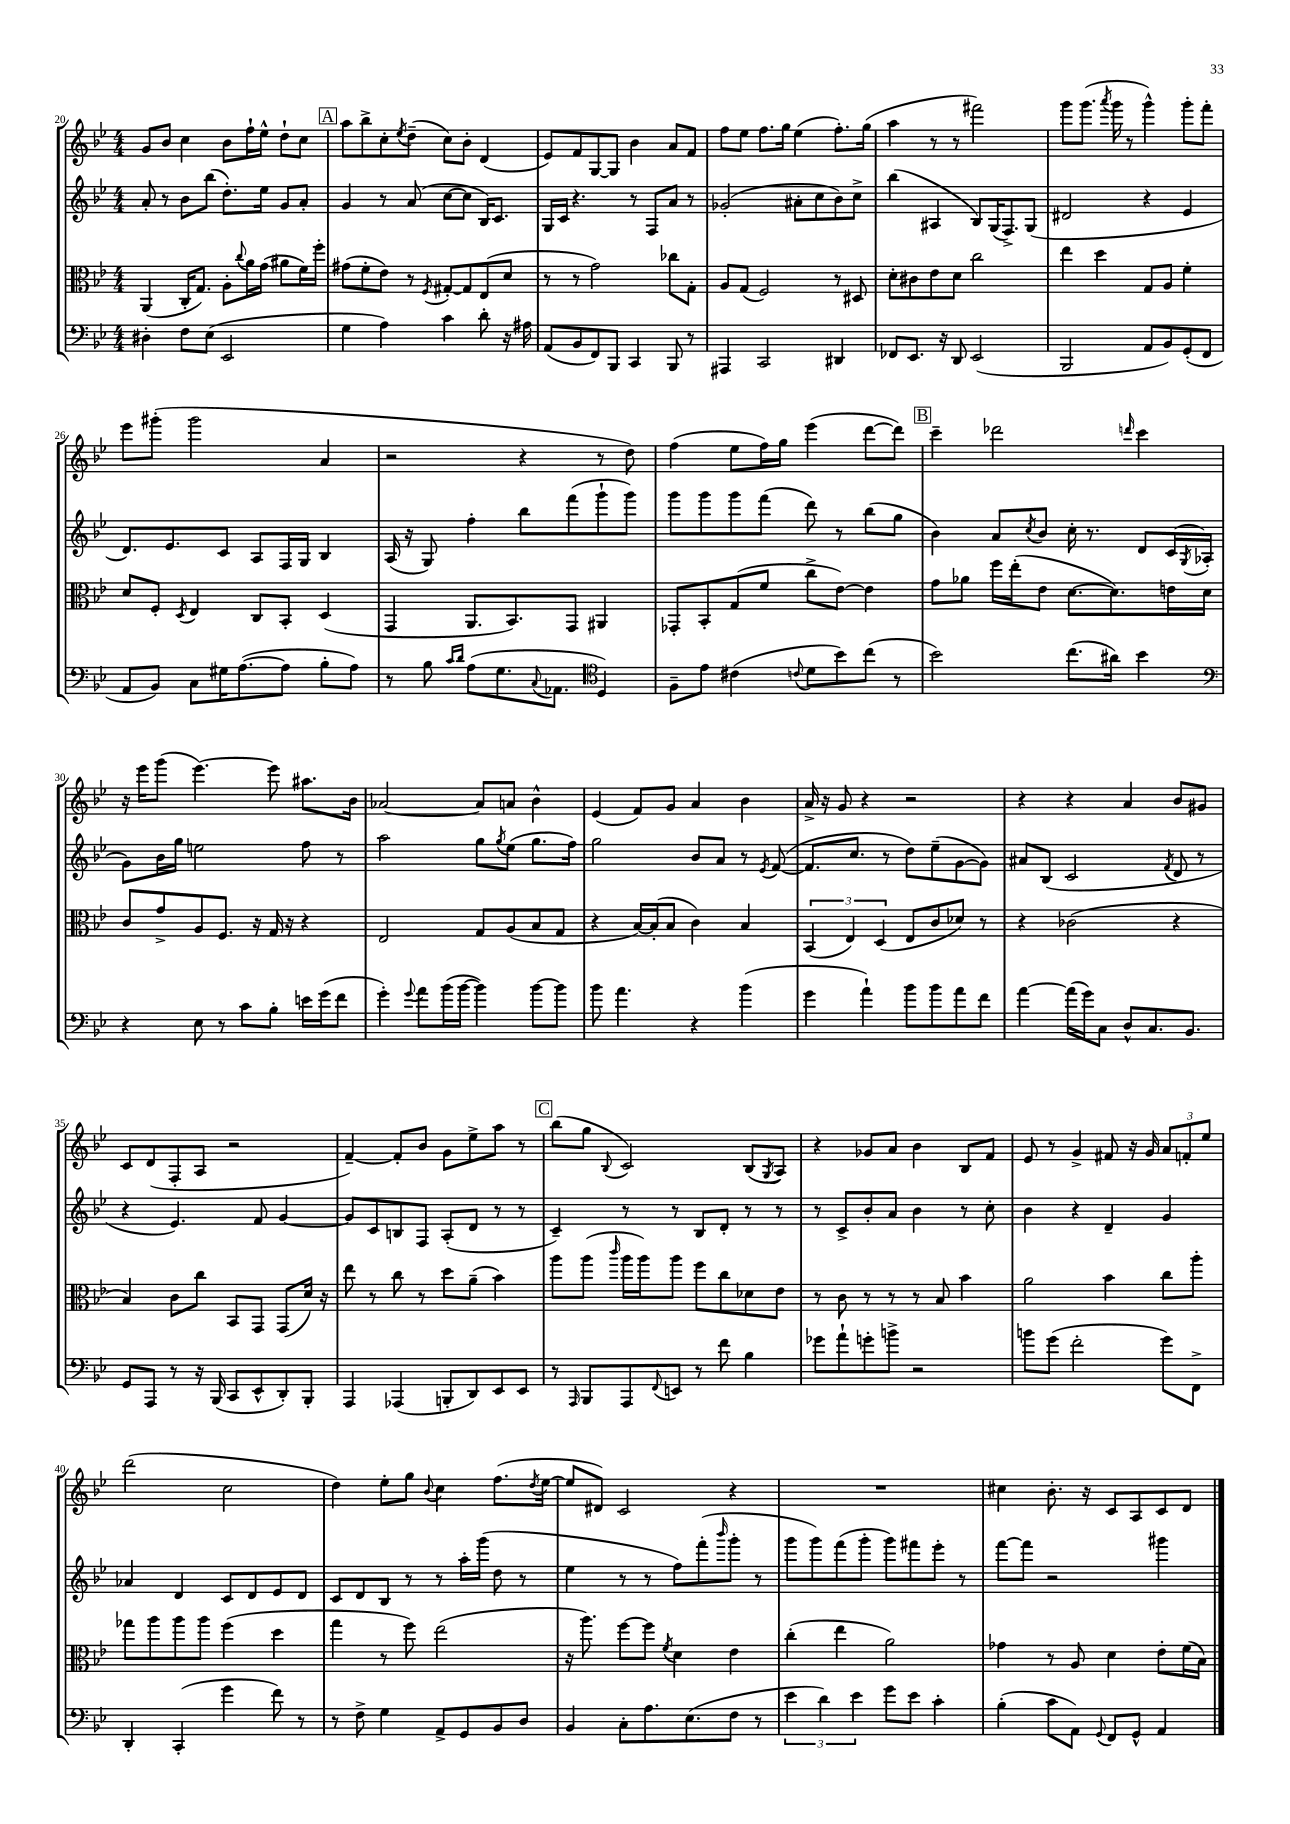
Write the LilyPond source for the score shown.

<<
\new StaffGroup <<
\new Staff = "s0" {
    \clef treble \key bes \major \numericTimeSignature \time 4/4
    g'8 bes'8 c''4 bes'8 f''16-! ees''16-^ d''8-! c''8 |
    \mark \markup { \box "A" } a''8 bes''8-> c''8-. \acciaccatura { ees''8 } d''8--( c''8) bes'8-. d'4( |
    ees'8) f'8 g8~ g8 bes'4 a'8 f'8 |
    f''8 ees''8 f''8. g''16 ees''4( f''8.-.) g''16( |
    a''4 r8 r8 fis'''2) |
    g'''8 g'''8.( \acciaccatura { a'''8 } g'''16 r8 g'''4-^) g'''8-. f'''8-. |
    ees'''8 gis'''8-.( gis'''2 a'4 |
    r2 r4 r8 d''8) |
    f''4( ees''8 f''16) g''16 ees'''4( d'''8~ d'''8) |
    \mark \markup { \box "B" } c'''4-- des'''2 \grace { d'''16 } c'''4 |
    r16 ees'''16 g'''8( ees'''4.~) ees'''8 ais''8. bes'16 |
    aes'2~ aes'8 a'8 bes'4-^ |
    ees'4( f'8) g'8 a'4 bes'4 |
    a'16-> r16 g'8 r4 r2 |
    r4 r4 a'4 bes'8 gis'8 |
    c'8 d'8( f8-. a8 r2 |
    f'4~--) f'8-. bes'8 g'8 ees''8-> a''8 r8 |
    \mark \markup { \box "C" } bes''8( g''8 \appoggiatura { bes8 } c'2) bes8( \acciaccatura { g8 } a8) |
    r4 ges'8 a'8 bes'4 bes8 f'8 |
    ees'8 r8 g'4-> fis'8 r16 g'16 \tuplet 3/2 { a'8 f'8-. ees''8 } |
    d'''2( c''2 |
    d''4) ees''8-. g''8 \appoggiatura { bes'8 } c''4 f''8.( \acciaccatura { d''8 } ees''16~ |
    ees''8 dis'8) c'2 r4 |
    R1 |
    cis''4 bes'8.-. r16 c'8 a8 c'8 d'8 \bar "|." |
}
\new Staff = "s1" {
    \clef treble \key bes \major \numericTimeSignature \time 4/4
    a'8-. r8 bes'8 bes''8( d''8.-.) ees''16 g'8 a'8-. |
    \mark \markup { \box "A" } g'4 r8 a'8( c''8~ c''8 bes16) c'8. |
    g16 c'16 r4. r8 f8 a'8 r8 |
    ges'2-.( ais'8-. c''8 bes'8) c''8-> |
    bes''4( ais4 bes8) g16( f8.->) g8( |
    dis'2 r4 ees'4 |
    d'8.) ees'8. c'8 a8 f16 g16 bes4 |
    a16( r16 g8) f''4-. bes''8 f'''8( g'''8-! g'''8) |
    g'''8 g'''8 g'''8 f'''8( d'''8) r8 bes''8( g''8 |
    \mark \markup { \box "B" } bes'4) a'8 \acciaccatura { c''8 } bes'8 c''16-. r8. d'8 c'16( \acciaccatura { g8 } aes16-. |
    g'8) bes'16 g''16 e''2 f''8 r8 |
    a''2 g''8 \acciaccatura { g''8 } ees''8( g''8. f''16) |
    g''2 bes'8 a'8 r8 \acciaccatura { ees'8 } f'8~( |
    f'8. c''8. r8 d''8) ees''8--( g'8~ g'8) |
    ais'8 bes8( c'2 \acciaccatura { f'8 } d'8 r8 |
    r4 ees'4.) f'8 g'4~ |
    g'8 c'8 b8 f8 a8-.( d'8 r8 r8 |
    \mark \markup { \box "C" } c'4--) r8 r8 bes8 d'8-. r8 r8 |
    r8 c'8-> bes'8-. a'8 bes'4 r8 c''8-. |
    bes'4 r4 d'4-- g'4 |
    aes'4 d'4 c'8 d'8 ees'8 d'8 |
    c'8 d'8 bes8 r8 r8 a''16-. g'''16( d''8 r8 |
    ees''4 r8 r8 f''8) f'''8-.( \grace { bes'''16 } g'''8-. r8 |
    g'''8 g'''8) f'''8( g'''8-. g'''8) fis'''8 ees'''8-. r8 |
    f'''8~ f'''8 r2 gis'''4 \bar "|." |
}
\new Staff = "s2" {
    \clef alto \key bes \major \numericTimeSignature \time 4/4
    a,4( c16-. g8.) a8-. \appoggiatura { c''8 } a'16 g'16( ais'8 f'16) f''16-. |
    \mark \markup { \box "A" } gis'8( f'8-. ees'8) r8 \acciaccatura { f8 } gis8~-. gis8 ees8( d'8 |
    r8 r8 g'2) ces''8 g8-. |
    a8 g8( f2) r8 dis8 |
    d'8-. cis'8 ees'8 d'8 c''2 |
    ees''4 d''4 g8 a8 f'4-. |
    d'8 f8-. \acciaccatura { d8 } ees4 c8 bes,8-. d4( |
    g,4 a,8. bes,8.) g,8 ais,4 |
    ges,8-. bes,8-. g8( f'8 c''8-> ees'8~) ees'4 |
    \mark \markup { \box "B" } g'8 aes'8 f''16 ees''16-.( ees'8 d'8.~ d'8.) e'16 d'16 |
    c'8 g'8-> a8 f8. r16 g16 r16 r4 |
    ees2 g8 a8( bes8 g8 |
    r4 bes16~) bes16-.( bes8 c'4) bes4 |
    \tuplet 3/2 { bes,4( ees4) d4( } ees8 c'8 des'8) r8 |
    r4 ces'2( r4 |
    bes4) c'8 c''8 bes,8 g,8 g,8( d'16) r16 |
    ees''8 r8 c''8 r8 d''8 a'8--( bes'4) |
    \mark \markup { \box "C" } a''8 a''8( \grace { c'''16 } a''16 a''16) a''8 f''8 c''8 des'8 ees'8 |
    r8 c'8 r8 r8 r8 bes8 bes'4 |
    a'2 bes'4 c''8 a''8-. |
    ges''8 a''8 a''8 a''8 f''4( d''4 |
    g''4 r8 f''8) ees''2( |
    r16 a''8.) f''8~ f''8 \acciaccatura { f'8 } d'4 ees'4 |
    c''4-.( ees''4 a'2) |
    ges'4 r8 a8 d'4 ees'8-. f'16( bes16) \bar "|." |
}
\new Staff = "s3" {
    \clef bass \key bes \major \numericTimeSignature \time 4/4
    dis4-. f8 ees8( ees,2 |
    \mark \markup { \box "A" } g4 a4) c'4 d'8-. r16 ais16 |
    a,8( bes,8 f,8) bes,,8 c,4 bes,,8 r8 |
    ais,,4 c,2 dis,4 |
    fes,8 ees,8. r16 d,8 ees,2( |
    bes,,2 a,8 bes,8) g,8-.( f,8 |
    a,8 bes,8) c8 gis16 a8.~( a8 bes8-. a8) |
    r8 bes8 \grace { c'16 d'16 } a8( g8. \appoggiatura { c8 } aes,8. \clef tenor d4) |
    f8-- ees'8 cis'4( \appoggiatura { c'8 } d'8 bes'8) c''8( r8 |
    \mark \markup { \box "B" } bes'2) c''8.( ais'16) bes'4 |
    \clef bass r4 ees8 r8 c'8 bes8-. e'16 g'16( f'8 |
    g'4-.) \appoggiatura { g'8 } a'8 bes'16( bes'16~ bes'4) bes'8~ bes'8 |
    bes'8 a'4. r4 bes'4( |
    g'4 a'4-!) bes'8 bes'8 a'8 f'8 |
    a'4~ a'16( g'16) c8 d8-^ c8. bes,8. |
    g,8 a,,8 r8 r16 bes,,16( c,8 ees,8-^ d,8-.) bes,,8-. |
    a,,4 aes,,4( b,,8-. d,8) ees,8 ees,8 |
    \mark \markup { \box "C" } r8 \grace { a,,16 } bes,,8 a,,8 \appoggiatura { f,8 } e,8 r8 f'8 bes4 |
    ges'8 a'8-! g'8-. b'8-> r2 |
    b'8 g'8( f'2-. g'8) f,8-> |
    d,4-. c,4-.( g'4 f'8) r8 |
    r8 f8-> g4 a,8-> g,8 bes,8 d8 |
    bes,4 c8-. a8. ees8.( f8 r8 |
    \tuplet 3/2 { ees'4 d'4) ees'4 } g'8 ees'8 c'4-. |
    bes4-.( c'8 a,8) \appoggiatura { g,8 } f,8 g,8-^ a,4 \bar "|." |
}
>>
>>
\layout { \context { \Score currentBarNumber = #20 } }
